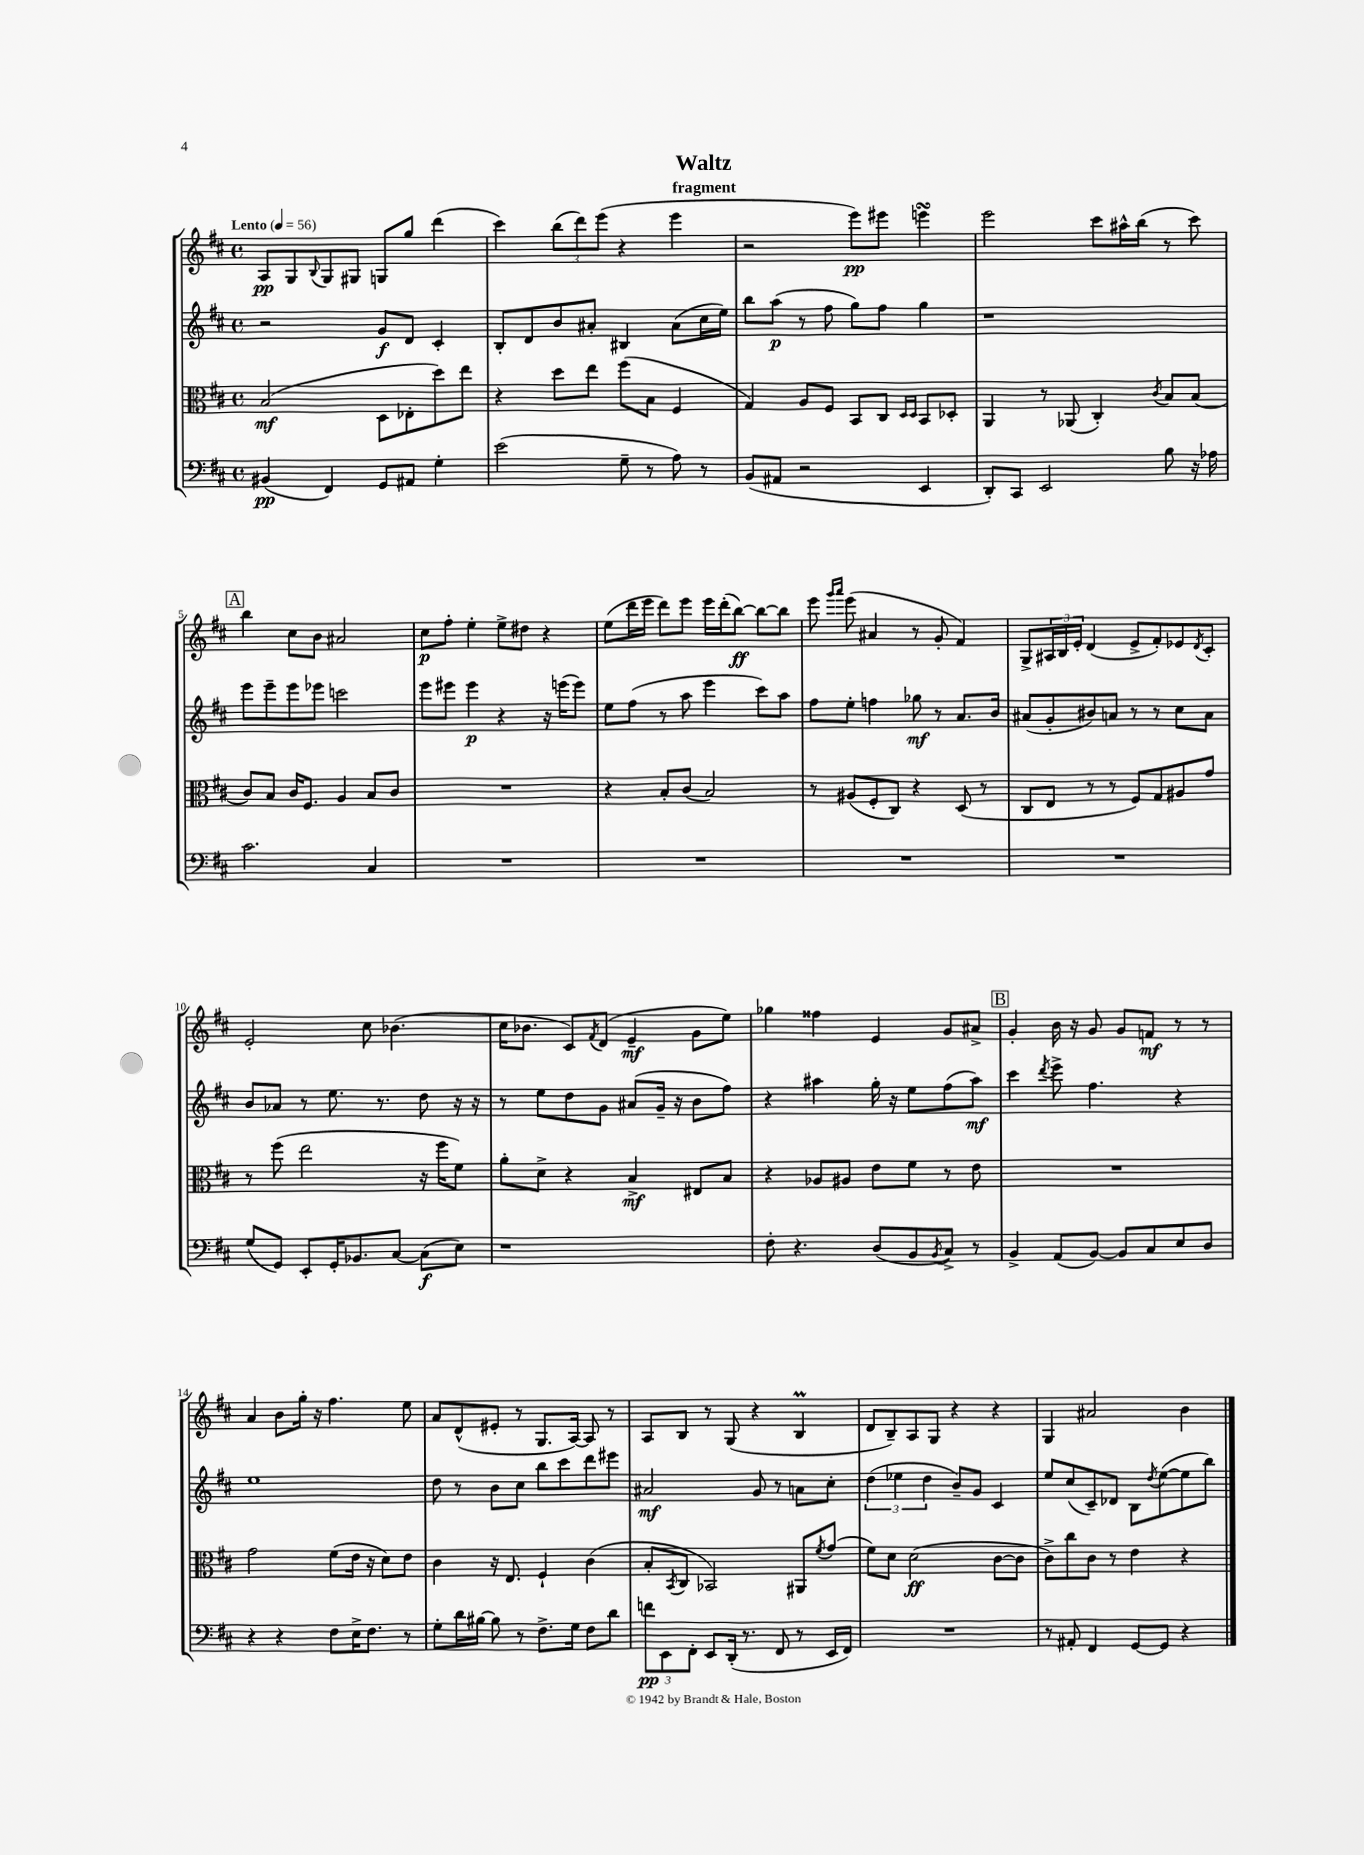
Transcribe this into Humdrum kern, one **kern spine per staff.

**kern	**kern	**kern	**kern
*staff4	*staff3	*staff2	*staff1
*clefF4	*clefC3	*clefG2	*clefG2
*k[f#c#]	*k[f#c#]	*k[f#c#]	*k[f#c#]
*M4/4	*M4/4	*M4/4	*M4/4
*met(c)	*met(c)	*met(c)	*met(c)
*MM56	*MM56	*MM56	*MM56
(4BB#	(2B	2r	8A
.	.	.	8G
.	.	.	8qqB
4FF#)	.	.	8G
.	.	.	8G#
8GG	8D	8g	8G
8AA#	8E-'	8d	8gg
4G'	8dd)	4c#'	(4ddd
.	8ee	.	.
=	=	=	=
(2e	4r	8B'	4ccc#)
.	.	8d	.
.	8dd	8b	(12bb
.	.	.	12ddd)
.	8ee	8a#'	.
.	.	.	(12eee
8G~	(8ff#	4B#	4r
8r	8B	.	.
8A)	4F#	(8a#	4eee
8r	.	16cc#	.
.	.	16ee)	.
=	=	=	=
(8BB	4G)	8bb	2r
8AA#	.	(8aa	.
2r	8A	8r	.
.	8F#	8ff#	.
.	8BB	8gg)	8eee)
.	8C#	8ff#	8eee#
.	16qqD	.	.
.	16qqD	.	.
4EE	8BB	4gg	4eee
.	8D-'	.	.
=	=	=	=
8DD')	4AA	1r	2eee
8CC#	.	.	.
2EE	8r	.	.
.	(8AA-	.	.
.	4C#')	.	8ccc#
.	.	.	16aa#^^
.	.	.	(16bb
.	8qc#	.	.
8B	8B	.	8r
16r	(8B	.	8ccc#)
16A-	.	.	.
=	=	=	=
2.c#	8c#)	8eee	4bb
.	8B	8eee~	.
.	16c#	8eee	8cc#
.	8.F#	.	.
.	.	8eee-	8b
.	4A	2ccc	2a#
4C#	8B	.	.
.	8c#	.	.
=	=	=	=
1r	1r	8eee	8cc#
.	.	8eee#	8ff#'
.	.	4eee#	4ee'
.	.	4r	8ee^
.	.	.	8dd#
.	.	16r	4r
.	.	(16eee	.
.	.	8eee)	.
=	=	=	=
1r	4r	8ee	(8ee
.	.	(8ff#	16ddd
.	.	.	16eee
.	8B'	8r	8ddd)
.	(8c#	8aa	8eee
.	2B)	4eee	16eee
.	.	.	(16ddd'
.	.	.	[8bb)
.	.	8ccc#)	8bb_
.	.	8aa	8bb]
=	=	=	=
1r	8r	8ff#	8eee
.	.	.	16qqggg
.	.	.	16qqaaa
.	(8A#	8ee'	(8eee
.	8F#'	4ff	4a#
.	8C#)	.	.
.	4r	8gg-	8r
.	.	8r	8g'
.	(8D	8.a	4f#)
.	8r	.	.
.	.	16b	.
=	=	=	=
1r	8C#	(8a#	8G^
.	8E	8g'	24A#
.	.	.	24B
.	.	.	24e'
.	8r	8b#)	(4d
.	8r	8a	.
.	8F#)	8r	8e^
.	8G	8r	8f#')
.	8A#	8cc#	8e-
.	.	.	8qd
.	8g	8a	8c#'
=	=	=	=
(8G	8r	8b	2e'
8GG)	(8ff#	8a-	.
8EE'	2ee	8r	.
16GG'	.	8.ee	.
8.BB-	.	.	.
.	.	.	8cc#
.	.	8.r	.
[8C#	.	.	(4.b-
(8C#]	16r	8dd	.
.	16ff#	.	.
8E)	8f#)	16r	.
.	.	16r	.
=	=	=	=
1r	8a'	8r	16cc#
.	.	.	8.b-
.	8d^	8ee	.
.	4r	8dd	8c#)
.	.	.	8qf#
.	.	8g	(8d
.	4B^	(8a#	4e~
.	.	16g~	.
.	.	16r	.
.	8E#	8b	8g
.	8B	8ff#)	8ee)
=	=	=	=
8F#'	4r	4r	4gg-
4.r	.	.	.
.	8A-	4aa#	4ff##
.	8A#	.	.
(8D	8e	16gg'	4e
.	.	16r	.
8BB	8f#	8ee	.
8qBB	.	.	.
8C#^)	8r	(8ff#	8g
8r	8e	8aa#)	8a#^
=	=	=	=
4BB^	1r	4ccc#	4g'
.	.	8qddd	.
(8AA	.	8eee^	16b
.	.	.	16r
[8BB)	.	4.ff#	8g
8BB]	.	.	8g
8C#	.	.	8f
8E	.	4r	8r
8D	.	.	8r
=	=	=	=
4r	2g	1ee	4a
4r	.	.	8b
.	.	.	16gg'
.	.	.	16r
8F#	(8f#	.	4.ff#
16E^	16e	.	.
8.F#	16r	.	.
.	8d)	.	.
8r	8e	.	8ee
=	=	=	=
8G'	4c#	8dd	8a
16d	.	8r	(8d^^
[16B#	.	.	.
8B#]	16r	8b	8e#'
.	8.E	.	.
8r	.	8cc#	8r
8.F#^	4F#`	8bb	8.G
.	.	8ccc#	.
16G	.	.	[16A)
8F#	(4c#	8ddd	8A]
8d	.	8eee#	8r
=	=	=	=
12f	8B'	2a#	8A
12EE	.	.	.
.	8qBB	.	.
.	8C#	.	8B
12FF#'	.	.	.
8EE	2BB-)	.	8r
(16DD'	.	.	(8G
8.r	.	.	.
.	.	8g	4r
8FF#	.	8r	.
8r	8AA#	8a	4B
.	8qf#	.	.
16EE	(8g	8cc#'	.
16FF#)	.	.	.
=	=	=	=
1r	8f#)	(6dd	8d
.	8d	.	8B~)
.	.	6ee-	.
.	(2d	.	8A
.	.	6dd	.
.	.	.	8G
.	.	8b~)	4r
.	.	8g	.
.	[8c#	4c#	4r
.	8c#]	.	.
=	=	=	=
8r	8c#^)	8ee	4G
8AA#'	8cc#	(8cc#	.
4FF#	8c#	8c#~)	2a#
.	8r	8d-	.
[8GG	4e	8B	.
.	.	8qdd	.
8GG]	.	([8ee	.
4r	4r	8ee]	4b
.	.	8bb)	.
==	==	==	==
*-	*-	*-	*-
